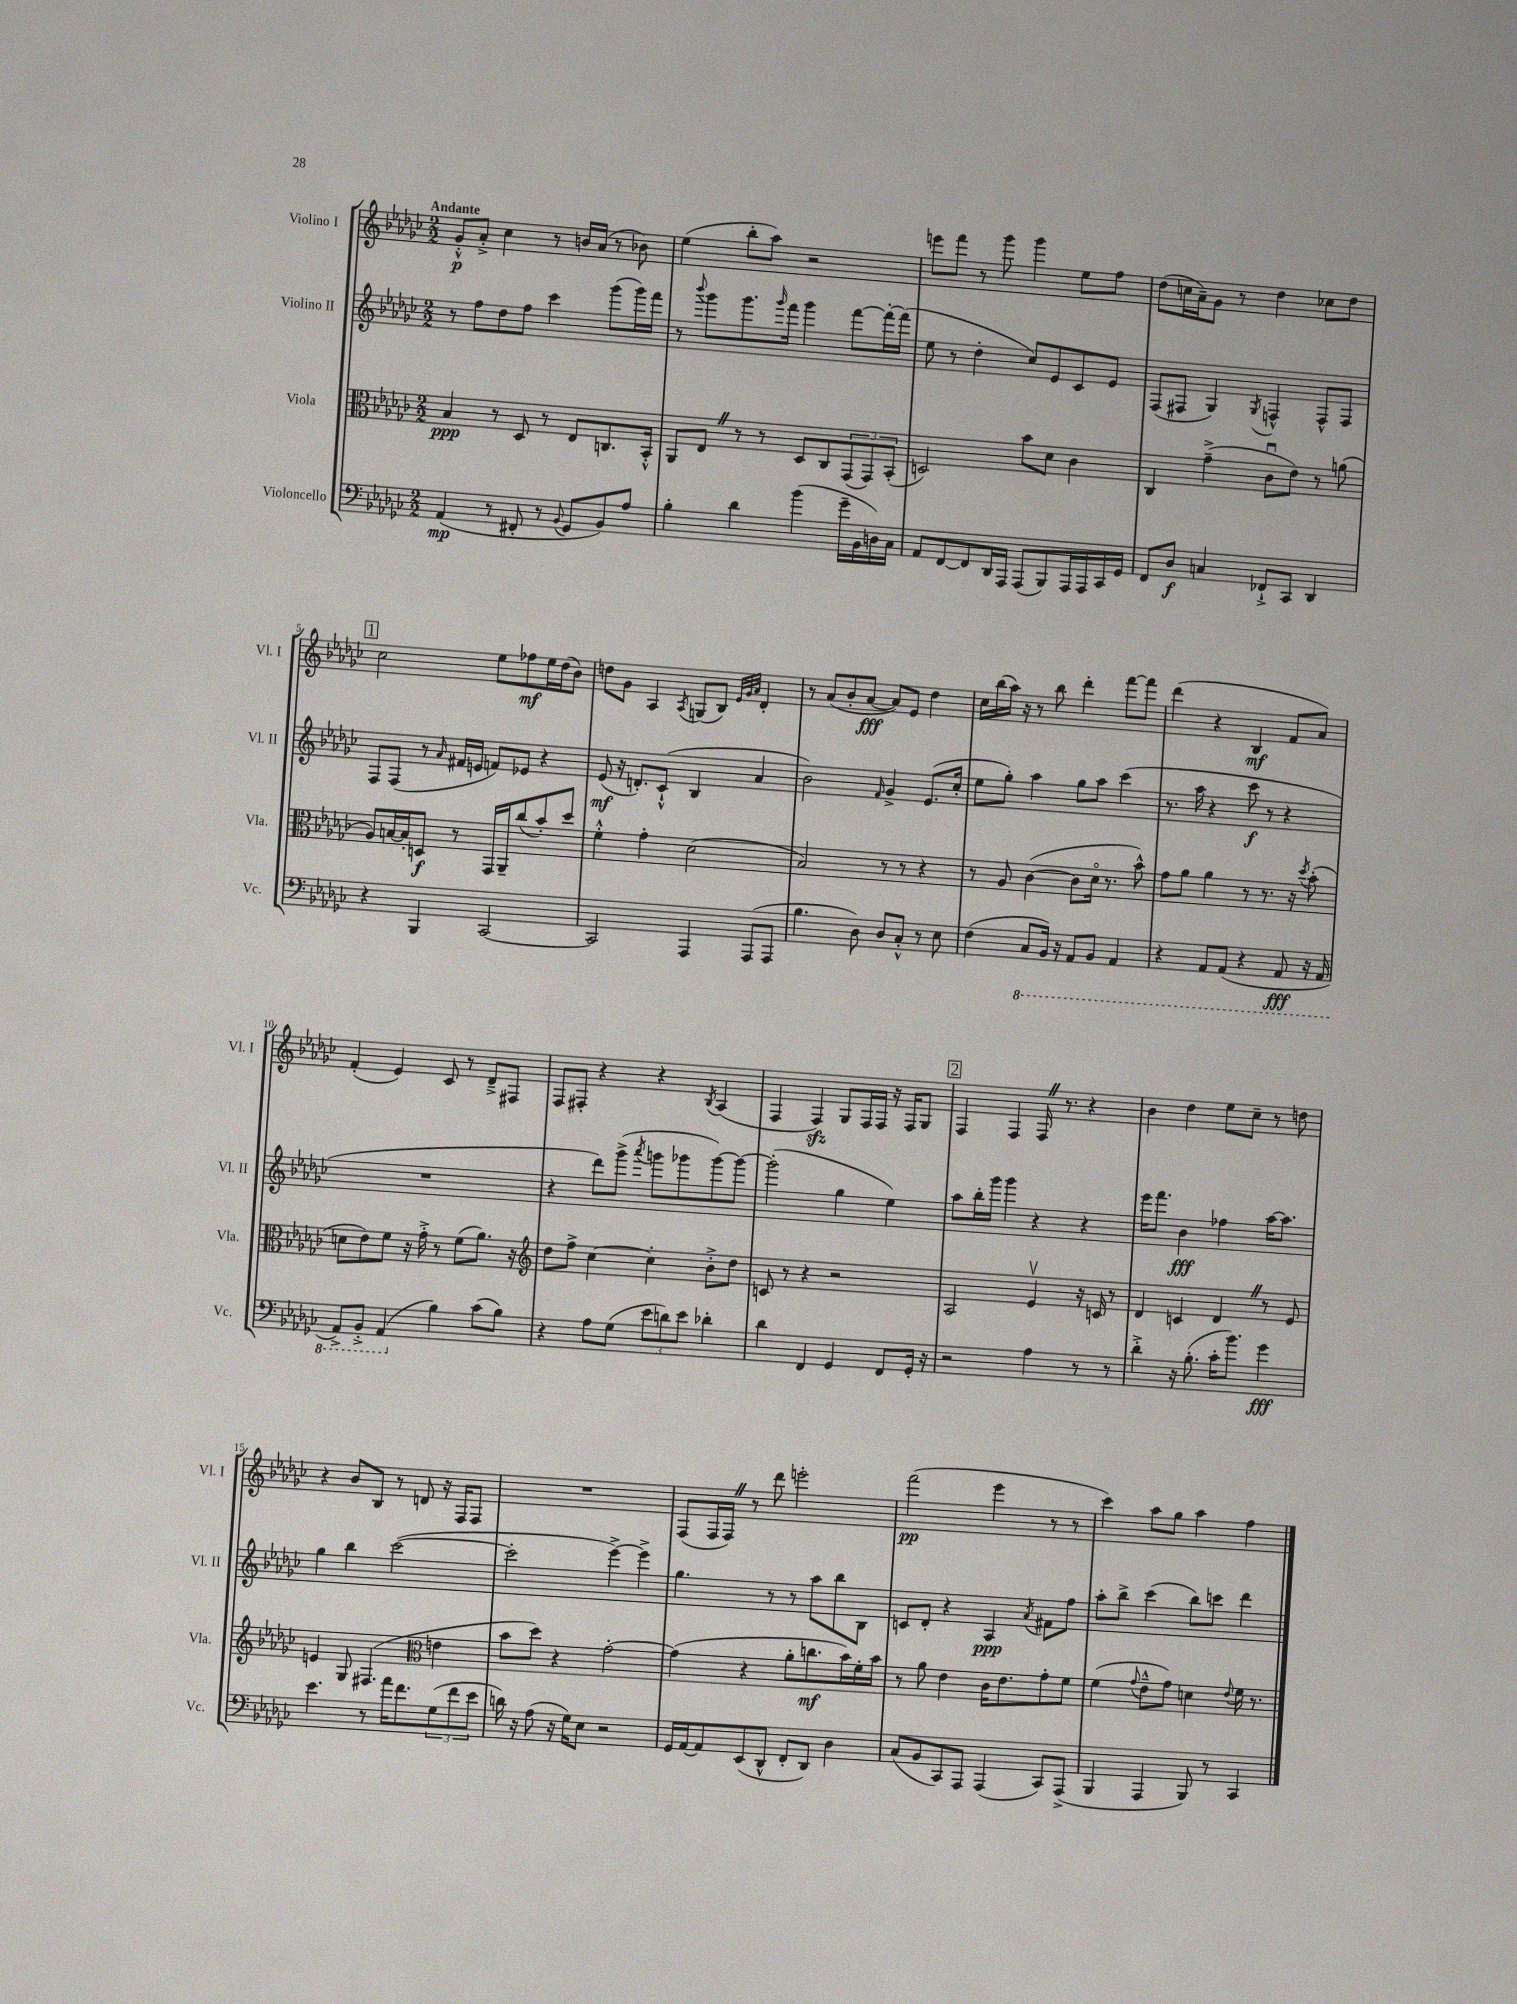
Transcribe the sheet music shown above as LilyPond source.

<<
\new StaffGroup <<
\new Staff = "s0" \with { instrumentName = "Violino I" shortInstrumentName = "Vl. I" } {
    \clef treble \key ges \major \numericTimeSignature \time 2/2 \tempo "Andante"
    ges'8-.-^\p aes'8-.-> ces''4 r8 b'16 aes'16( r8 bes'8) |
    ees''4( bes''8-. aes''8) r2 |
    e'''8 f'''8 r8 ges'''8 ges'''4 ees''8 f''8 |
    des''8( c''16 aes'16--) ges'8 r8 des''4 ces''8 des''8 |
    \mark \markup { \box "1" } ces''2 ees''8 fes''8\mf ees''16 des''16( bes'8) |
    d''8 ges'8 aes4 \acciaccatura { aes8 } g8( bes8) \grace { ees'32 ges'32 aes'32 } des'4-. |
    r8 aes'8( bes'8-. aes'8~\fff aes'8) ees'8 des''4 |
    ces''16 bes''16( aes''16) r16 r8 bes''8 des'''4-. f'''8~ f'''8 |
    des'''4( r4 bes4\mf f'8 aes'8) |
    f'4-.( ees'4) ces'8 r8 des'8---> fis8 |
    f8 fis8-. r4 r4 \acciaccatura { bes8 } aes4( |
    f4 f4\sfz) ges8 f16 f16 r16 f16 ges8 |
    \mark \markup { \box "2" } f4 f4 f16 \once \override BreathingSign.text = \markup { \musicglyph "scripts.caesura.straight" } \breathe r8. r4 |
    bes'4 des''4 ees''8 ces''8-- r8 d''8 |
    r4 bes'8 bes8 r8 d'8 r16 f16 f8 |
    R1 |
    f8( f16 f16) \once \override BreathingSign.text = \markup { \musicglyph "scripts.caesura.straight" } \breathe r8 des'''8 e'''2-. |
    f'''2\pp( ees'''4 r8 r8 |
    ces'''4) aes''8 ges''8 aes''4 f''4 \bar "|." |
}
\new Staff = "s1" \with { instrumentName = "Violino II" shortInstrumentName = "Vl. II" } {
    \clef treble \key ges \major \numericTimeSignature \time 2/2
    r8 f''8 des''8 f''8 ces'''4 ges'''8( ges'''16) f'''16 |
    r8 \appoggiatura { bes'''8 } ges'''8 ges'''8. \grace { ges'''16 } f'''16 ges'''4 f'''8~ f'''16~-. f'''16( |
    ees''8 r8 des''4-. ces''8) ees'8 ces'8 ees'8 |
    f8( fis8 ges4) \acciaccatura { ges8 } f4-^ f8-^ f8 |
    \mark \markup { \box "1" } f8 f8( r8 \grace { aes'16 } fis'16 e'16 f'8) ees'8 r4 |
    ees'8\mf( r16 d'8.-.) ces'8-!-^( bes4 aes'4 |
    bes'2) \grace { f'16 } ges'4-> ees'8.( ces''16-. |
    ees''8 ges''8-.) aes''4 ges''8 aes''8 ces'''4( |
    r8. aes''16 r4 ces'''8\f r8 r4 |
    R1 |
    r4 des'''8) ges'''8->( \acciaccatura { aes'''8 } g'''8 ges'''8 ges'''8~) ges'''8~ |
    ges'''2-.( ges''4 ees''4) |
    \mark \markup { \box "2" } aes''8 bes''16-. ges'''16 ges'''4 r4 r4 |
    ees'''16 f'''8. bes'4\fff fes''4 aes''16~ aes''8. |
    ges''4 bes''4 ces'''2~( |
    ces'''2-. ees'''4~->) ees'''4-> |
    ges''4. r8 r8 aes''8 bes''8 bes8 |
    c'8 des'8-. r4 aes4\ppp \acciaccatura { aes'8 } fis'8 f''8 |
    aes''8-. bes''8-> ces'''4( bes''8) c'''8 des'''4 \bar "|." |
}
\new Staff = "s2" \with { instrumentName = "Viola" shortInstrumentName = "Vla." } {
    \clef alto \key ges \major \numericTimeSignature \time 2/2
    bes4\ppp r8 des8 r8 ees8 c8. bes,16-.-^ |
    aes,8 ees8 \once \override BreathingSign.text = \markup { \musicglyph "scripts.caesura.straight" } \breathe r8 r8 des8 ces8 \tuplet 3/2 { ges,8( ges,8) bes,8-.( } |
    d2) bes'8 des'8 ces'4 |
    ces4 ges'4--->( ces'8\downbow ees'8) r8 a'8( |
    \mark \markup { \box "1" } aes8) b16~ b16-. d8\f r8 ges,16 aes,16-- ces''8( bes'8-.) des''8 |
    f'4-.-^ ges'4-. des'2( |
    bes2) r8 r8 r4 |
    r8 aes8 ces'4~( ces'8 des'16\flageolet r8. bes'8-^) |
    ges'8 aes'8 aes'4 r8 r8. r16 \acciaccatura { des''8 } bes'8-.( |
    d'8 ees'8) f'8 r16 ges'16-.-> r8 f'8( aes'8.) r16 |
    \clef treble des''8 f''8-> ces''4~ ces''4-. bes'8-.-> des''8 |
    c'8 r8 r4 r2 |
    \mark \markup { \box "2" } aes2 ees'4\upbow r16 c'16 r8 |
    des'4 c'4 des'4 \once \override BreathingSign.text = \markup { \musicglyph "scripts.caesura.straight" } \breathe r8 ees'8 |
    e'4 ges8 fis4.( \clef alto e'4 |
    bes'8 des''8) r4 ges'2~-. |
    ges'4( r4 aes'8-. c''8.\mf bes'16) f'16-. bes'16 |
    r8 aes'8 ees'4 ces'16 ees'8. ges'8-. f'8 |
    f'4( \appoggiatura { ges'8 } ees'8---^ ges'8) d'4 \appoggiatura { ees'8 } f'16 r8. \bar "|." |
}
\new Staff = "s3" \with { instrumentName = "Violoncello" shortInstrumentName = "Vc." } {
    \clef bass \key ges \major \numericTimeSignature \time 2/2
    aes,4\mp( r8 fis,8-. r8 \appoggiatura { bes,8 } ges,8 bes,8) aes8 |
    bes4-. des'4 bes'4( ges'16-- bes,16 d16) ces16 |
    aes,8 f,8~ f,8 des,16 aes,,16 aes,,8( bes,,8) aes,,16 aes,,16 ces,16 ges,16 |
    f,8 des8\f c4 fes,8-!-> ces,8 des,4 |
    \mark \markup { \box "1" } r4 bes,,4 ces,2~ |
    ces,2 aes,,4 aes,,8( aes,,8 |
    bes4. des8) des8 ces8-.-^ r8 ees8 |
    f4( \ottava #-1 ces,8 bes,,16) r16 aes,,8 bes,,8 aes,,4 |
    r4 aes,,8 aes,,8( r4 aes,,8\fff r16 aes,,16 |
    aes,,8->) bes,,8-.-> aes,,4( \ottava #0 bes4) ces'8( bes8) |
    r4 aes8 ges8( \tuplet 3/2 { ees'8 d'8) ees'8 } des'4-. |
    des'4 f,4 ges,4 f,8 ges,16-. r16 |
    \mark \markup { \box "2" } r2 aes4 r8 r8 |
    des'4-.-> r16 bes8.-.( ces'16-. bes'8.) ges'4\fff |
    ees'4. r8 aes'16 f'8. \tuplet 3/2 { ges8( f'8 ees'8 } |
    d'16) r16 aes8( r16 ges16) ees8 r2 |
    ges,16 aes,16~ aes,8 ees,8( des,8-^ f,8-. des,8) des4 |
    ces8( bes,8 ces,8) aes,,8 aes,,4( ces,8) aes,,8->( |
    bes,,4 aes,,4 bes,,8) r8 ces,4 \bar "|." |
}
>>
>>
